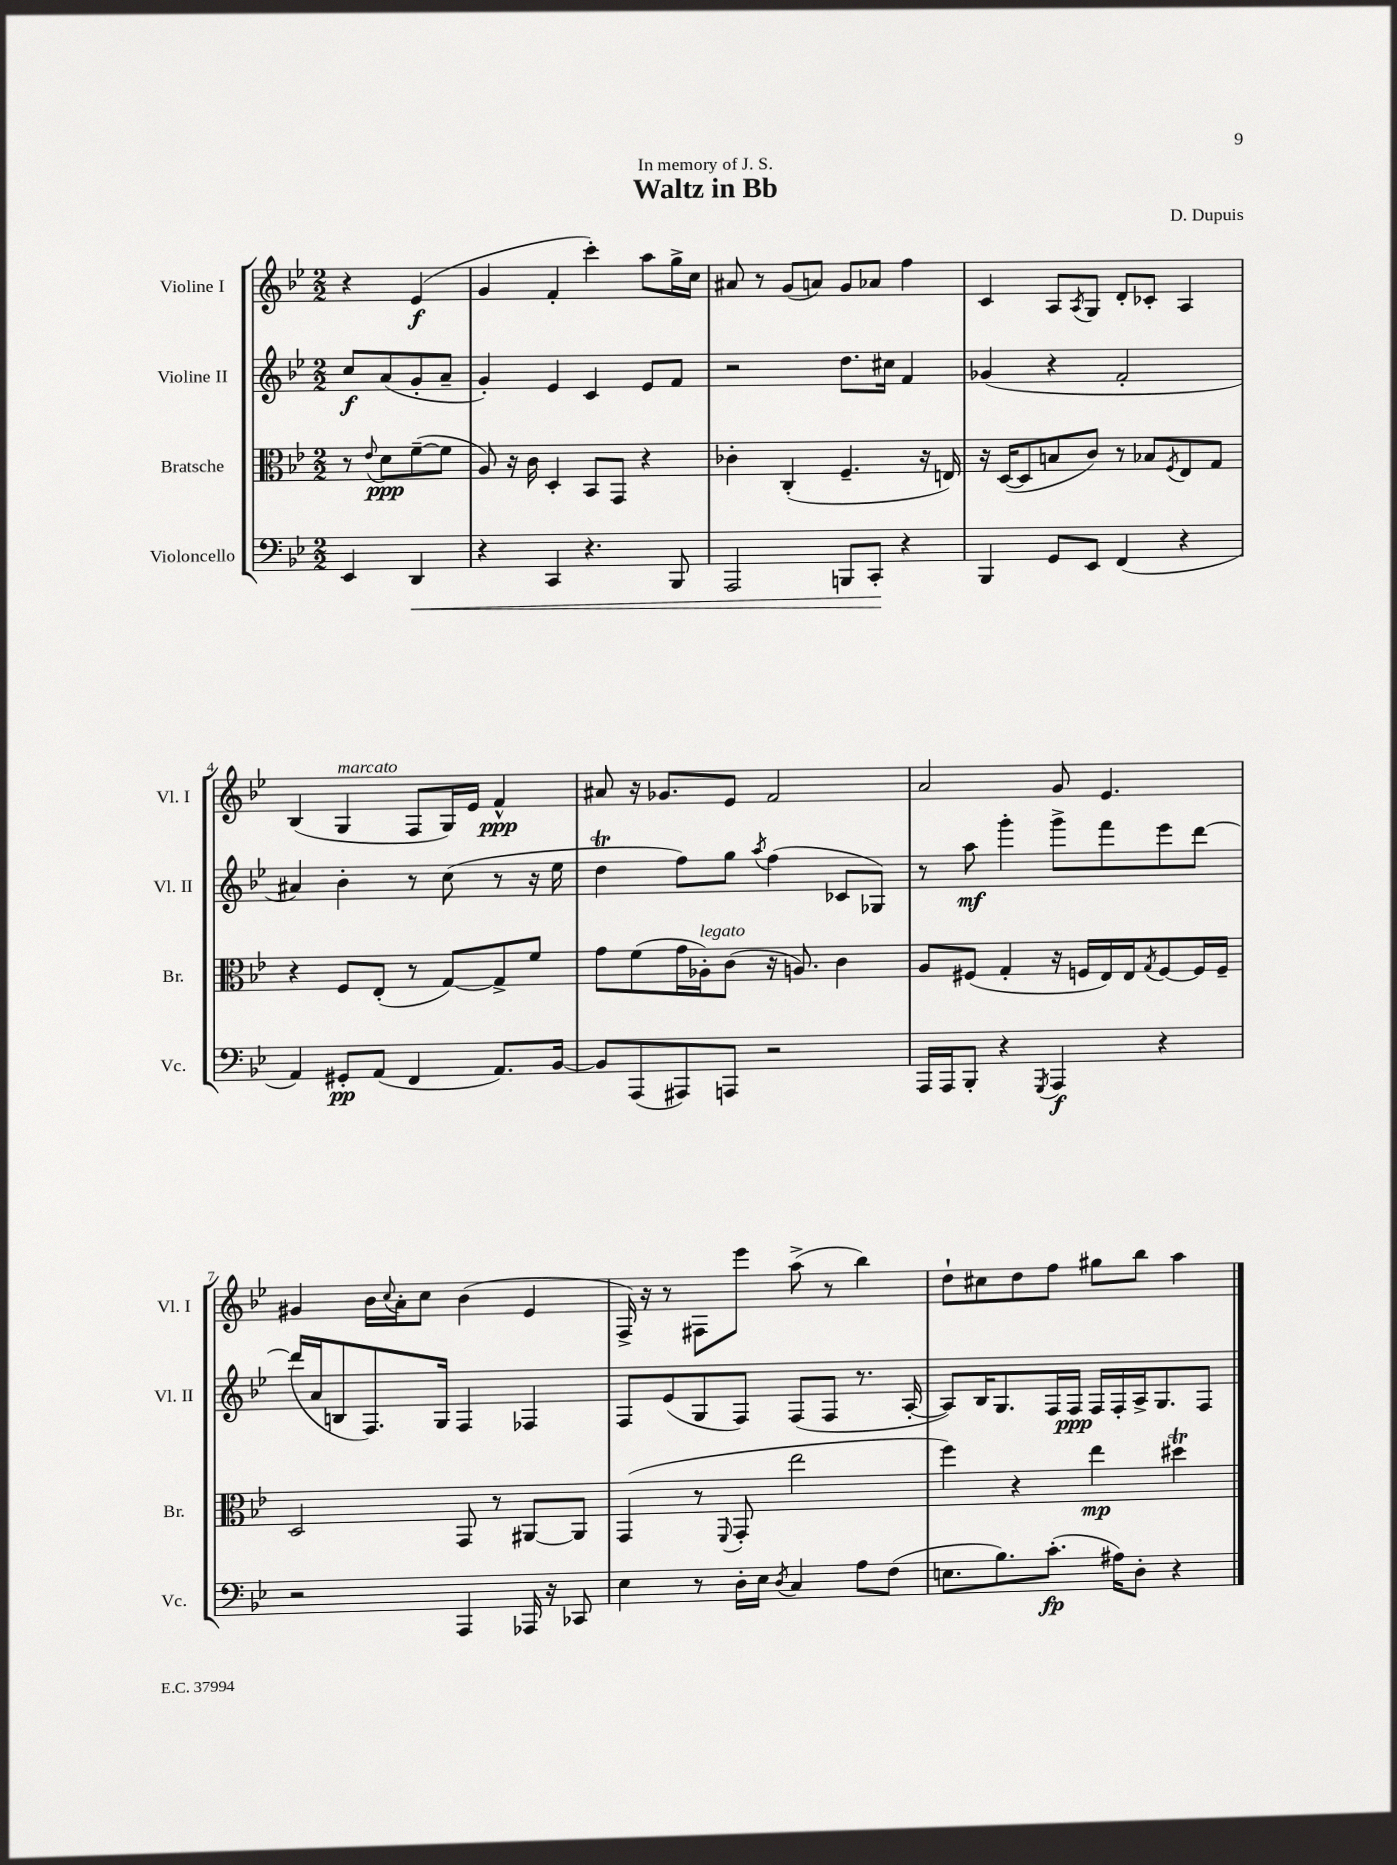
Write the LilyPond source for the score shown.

\header { title = "Waltz in Bb" composer = "D. Dupuis" dedication = "In memory of J. S." }
<<
\new StaffGroup <<
\new Staff = "s0" \with { instrumentName = "Violine I" shortInstrumentName = "Vl. I" } {
    \clef treble \key bes \major \numericTimeSignature \time 2/2 \partial 2
    r4 ees'4\f( |
    g'4 f'4-. c'''4-.) a''8 g''16-> c''16 |
    ais'8 r8 g'8( a'8) g'8 aes'8 f''4 |
    c'4 a8 \acciaccatura { a8 } g8 d'8-. ces'8-. a4 |
    bes4( g4^\markup { \italic "marcato" } f8 g16) ees'16 f'4-^\ppp |
    ais'8 r16 ges'8. ees'8 f'2 |
    a'2 g'8 ees'4. |
    gis'4 bes'16 \appoggiatura { c''8 } a'16-. c''8 bes'4( ees'4 |
    f16->) r16 r8 fis8 ees'''8 a''8->( r8 bes''4) |
    d''8-! cis''8 d''8 f''8 gis''8 bes''8 a''4 \bar "|." |
}
\new Staff = "s1" \with { instrumentName = "Violine II" shortInstrumentName = "Vl. II" } {
    \clef treble \key bes \major \numericTimeSignature \time 2/2 \partial 2
    c''8\f a'8( g'8-. a'8-- |
    g'4-.) ees'4 c'4 ees'8 f'8 |
    r2 d''8. cis''16 f'4 |
    ges'4( r4 f'2-. |
    ais'4) bes'4-. r8 c''8( r8 r16 ees''16 |
    d''4\trill f''8) g''8 \acciaccatura { a''8 } f''4( ces'8 ges8) |
    r8 a''8\mf g'''4-. g'''8-> f'''8 ees'''8 d'''8~ |
    d'''16( a'16 b8 f8.) g16 f4 fes4 |
    f8 ees'8( g8 f8) f8( f8 r8. a16~-. |
    a8) bes16 g8. f16 f16\ppp f16 f16-. a16-> g8. f8 \bar "|." |
}
\new Staff = "s2" \with { instrumentName = "Bratsche" shortInstrumentName = "Br." } {
    \clef alto \key bes \major \numericTimeSignature \time 2/2 \partial 2
    r8 \appoggiatura { ees'8 } d'8\ppp f'8~--( f'8 |
    a8) r16 c'16 d4-. bes,8 g,8 r4 |
    ces'4-. c4-.( f4.-- r16 e16) |
    r16 d16~( d8 b8 c'8) r8 bes8 \acciaccatura { f8 } ees8 g8 |
    r4 f8 ees8-.( r8 g8~) g8-> f'8 |
    g'8 f'8( g'16 aes16-.^\markup { \italic "legato" }) c'8( r16 a8.) c'4 |
    a8 fis8( g4-. r16 f16 ees16) ees16 \acciaccatura { g8 } f8~ f16 f16-- |
    d2 g,8 r8 ais,8~ ais,8 |
    g,4( r8 \appoggiatura { f,8 } g,8-. ees''2 |
    f''4) r4 ees''4\mp dis''4\trill \bar "|." |
}
\new Staff = "s3" \with { instrumentName = "Violoncello" shortInstrumentName = "Vc." } {
    \clef bass \key bes \major \numericTimeSignature \time 2/2 \partial 2
    ees,4 d,4\< |
    r4 c,4 r4. bes,,8 |
    a,,2 b,,8 c,8-.\! r4 |
    bes,,4 g,8 ees,8 f,4( r4 |
    a,4) gis,8-.\pp a,8( f,4 a,8.) bes,16~ |
    bes,8 a,,8( ais,,8) a,,8 r2 |
    a,,16 a,,16 bes,,8-. r4 \acciaccatura { g,,8 } a,,4\f r4 |
    r2 a,,4 aes,,16 r16 ces,8 |
    ees4 r8 d16-. ees16 \acciaccatura { d8 } c4 a8 f8( |
    e8. bes8.) c'8.-.\fp( ais16) d8-. r4 \bar "|." |
}
>>
>>
